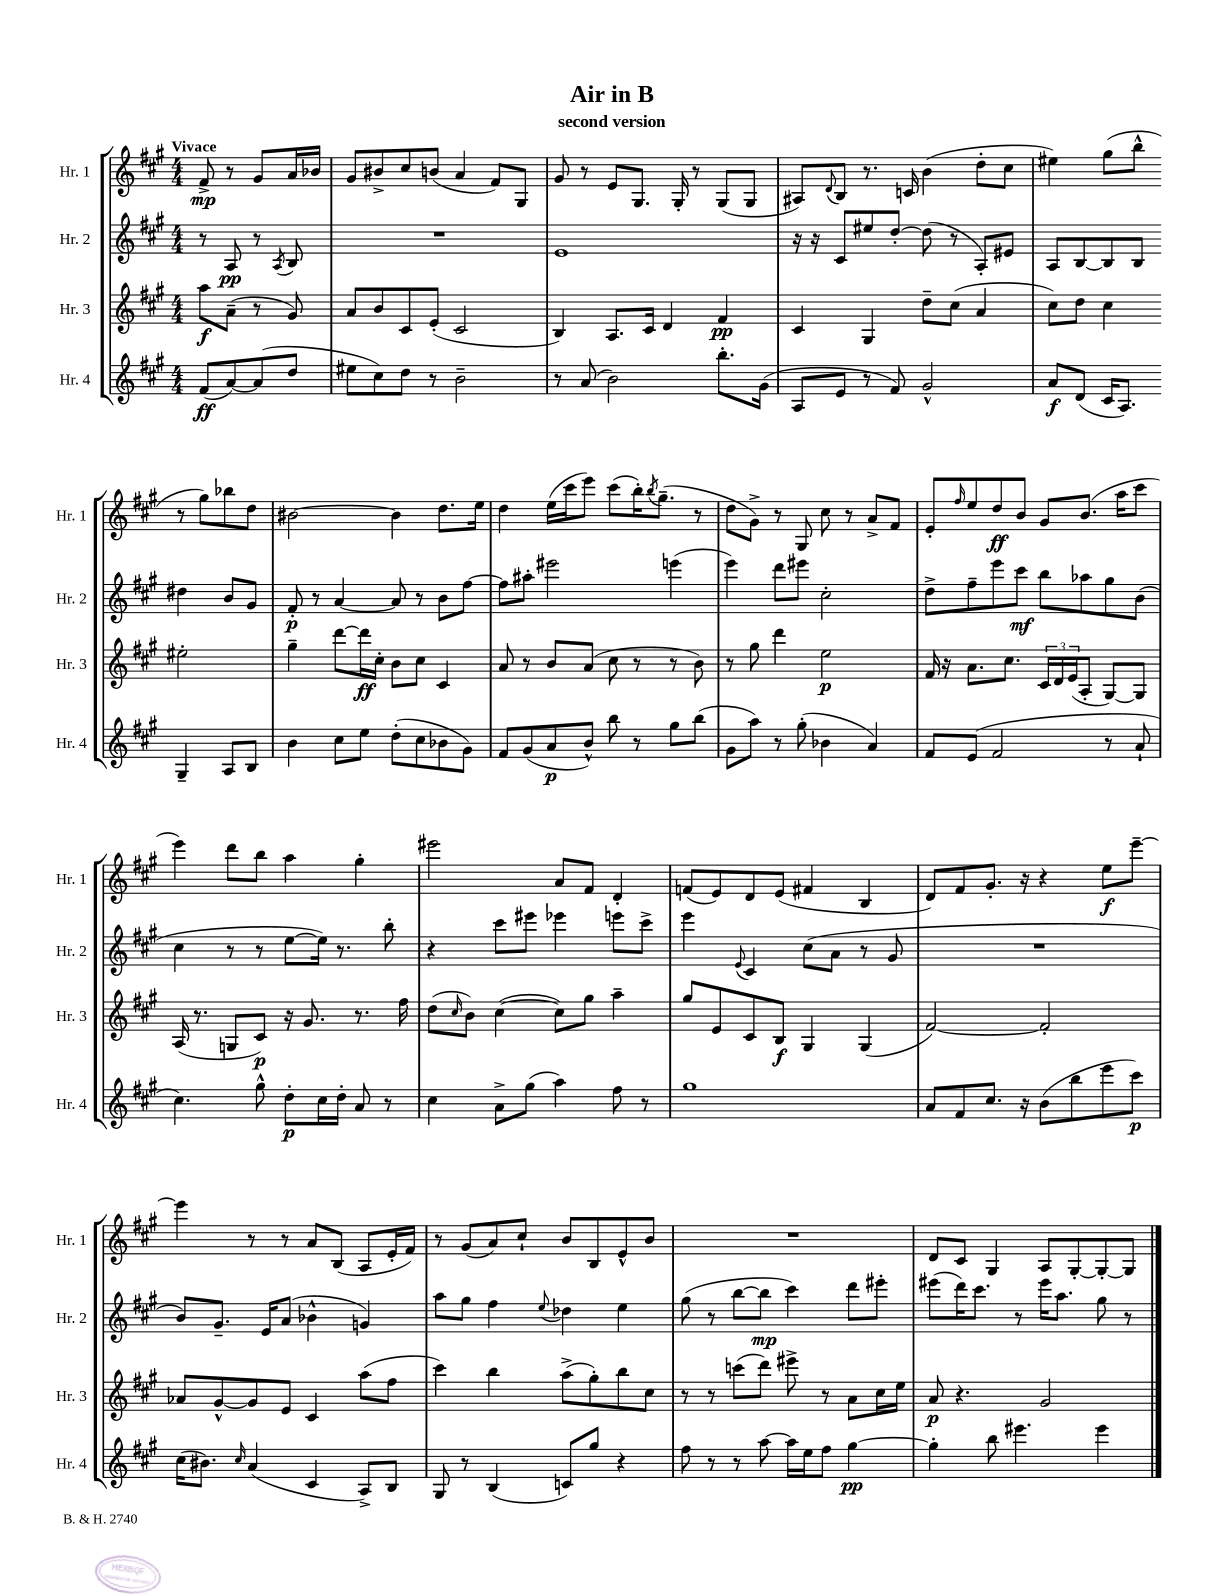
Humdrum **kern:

**kern	**kern	**kern	**kern
*staff4	*staff3	*staff2	*staff1
*clefG2	*clefG2	*clefG2	*clefG2
*k[f#c#g#]	*k[f#c#g#]	*k[f#c#g#]	*k[f#c#g#]
*M4/4	*M4/4	*M4/4	*M4/4
(8f#/L	8aa\L	8r	8f#^/
[8a/)	(8a~\J	8A/	8r
(8a/]	8r	8r	8g#/L
.	.	8qA/	.
8dd/J	8g#/)	8B/	16a/L
.	.	.	16b-/JJ
=	=	=	=
8ee#\L	8a/L	1r	8g#/L
8cc#\)	8b/	.	8b#^/
8dd\J	8c#/	.	8cc#/
8r	(8e'/J	.	(8b/J
2b~\	2c#/	.	4a/
.	.	.	8f#/L)
.	.	.	8G#/J
=	=	=	=
8r	4B/)	1e	8g#/
(8a/	.	.	8r
2b\)	8.A/L	.	8e/L
.	.	.	8.G#/J
.	16c#/Jk	.	.
.	4d/	.	.
.	.	.	16G#'/
.	.	.	8r
8.bb'\L	4f#/	.	(8G#/L
.	.	.	8G#/J
(16g#\Jk	.	.	.
=	=	=	=
8A/L	4c#/	16r	8A#/L)
.	.	16r	.
.	.	.	8qqd/
8e/J	.	8c#/L	8B/J
8r	4G#/	8ee#/	8.r
8f#/)	.	[8dd'/J	.
.	.	.	16c/
2g#^^/	8dd~\L	(8dd\]	(4b\
.	(8cc#\J	8r	.
.	4a/	8A'/L)	8dd'\L
.	.	8e#/J	8cc#\J
=	=	=	=
8a/L	8cc#\L)	8A/L	4ee#\)
(8d/J	8dd\J	[8B/	.
16c#/LK	4cc#\	8B/]	(8gg#\L
8.A/J)	.	.	.
.	.	8B/J	8bb^^\J
4G#~/	2ee#'\	4dd#\	8r
.	.	.	8gg#\L)
8A/L	.	8b/L	8bb-\
8B/J	.	8g#/J	8dd\J
=	=	=	=
4b\	4gg#~\	8f#'/	[2b#\
.	.	8r	.
8cc#\L	[8ddd\L	[4a/	.
8ee\J	16ddd\]L	.	.
.	16cc#'\JJ	.	.
(8dd'\L	8b\L	8a/]	4b#\]
8cc#\	8cc#\J	8r	.
8b-\	4c#/	8b\L	8.dd\L
8g#\J)	.	[8ff#\J	.
.	.	.	16ee\Jk
=	=	=	=
8f#/L	8a/	8ff#\]L	4dd\
(8g#/	8r	8aa#'\J	.
8a/	8b/L	2eee#\	(16ee\LL
.	.	.	16ccc#\J
8b^^/J)	(8a/J	.	8eee\J)
8bb\	8cc#\	.	(8ccc#\L
8r	8r	.	16bb'\K)
.	.	.	8qbb/
.	.	.	(8.gg#~\J
8gg#\L	8r	(4eee\	.
(8bb\J	8b\)	.	8r
=	=	=	=
8g#\L	8r	4eee\)	8dd\L
8aa\J)	8gg#\	.	8g#^\J)
8r	4ddd\	8ddd\L	8r
(8gg#'\	.	8eee#\J	8G#/
4b-\	2ee\	2cc#'\	8cc#\
.	.	.	8r
4a/)	.	.	8a^/L
.	.	.	8f#/J
=	=	=	=
8f#/L	16f#/	8dd^\L	8e'/L
.	16r	.	.
.	.	.	16qqff#/
(8e/J	8.a\L	8ff#~\	8ee/
2f#/	.	8eee\	8dd/
.	8.cc#\J	.	.
.	.	8ccc#\J	8b/J
.	24c#/LL	8bb\L	8g#/L
.	24d/	.	.
.	(24e/J	.	.
.	8A'/J	8aa-\	(8.b/J
8r	[8G#/L)	8gg#\	.
.	.	.	16aa\LK
8a`/	8G#/]J	(8b\J	8ccc#\J
=	=	=	=
4.cc#\)	(16A/	4cc#\	4eee\)
.	8.r	.	.
.	8G/L	8r	8ddd\L
8gg#^^\	8c#/J)	8r	8bb\J
8dd'\L	16r	[8ee\L	4aa\
.	8.g#/	.	.
16cc#\L	.	16ee\]Jk)	.
16dd'\JJ	.	8.r	.
8a/	8.r	.	4gg#'\
8r	.	8bb'\	.
.	16ff#\	.	.
=	=	=	=
4cc#\	(8dd\L	4r	2eee#\
.	16qqcc#/	.	.
.	8b\J)	.	.
8a^\L	([4cc#\	8ccc#\L	.
(8gg#\J	.	8eee#\J	.
4aa\)	8cc#\]L)	4eee-\	8a/L
.	8gg#\J	.	8f#/J
8ff#\	4aa~\	8eee\L	4d'/
8r	.	8ccc#^\J	.
=	=	=	=
1gg#	8gg#/L	4eee\	(8f/L
.	8e/	.	8e/)
.	.	8qqe/	.
.	8c#/	4c#/	8d/
.	8B/J	.	(8e/J
.	4G#/	(8cc#\L	4f#/
.	.	8a\J	.
.	(4G#/	8r	4B/
.	.	8g#/	.
=	=	=	=
8a/L	[2f#/)	1r	8d/L)
8f#/	.	.	8f#/
8.cc#/J	.	.	8.g#'/J
16r	.	.	16r
(8b\L	2f#'/]	.	4r
8bb\	.	.	.
8eee\	.	.	8ee\L
8ccc#\J)	.	.	[8eee~\J
=	=	=	=
(16cc#\LK	8a-/L	8b/L)	4eee\]
8.b#\J)	.	.	.
.	[8g#^^/	8.g#~/J	.
16qqcc#/	.	.	.
(4a/	8g#/]	.	8r
.	.	16e/LK	.
.	8e/J	(8a/J	8r
4c#/	4c#/	4b-^^\	8a/L
.	.	.	(8B/J
8A^/L)	(8aa\L	4g/)	8A/L
8B/J	8ff#\J	.	16e'/L
.	.	.	16f#/JJ)
=	=	=	=
8G#/	4ccc#\)	8aa\L	8r
8r	.	8gg#\J	(8g#/L
(4B/	4bb\	4ff#\	8a/)
.	.	.	8cc#`/J
.	.	8qqee/	.
8c/L)	(8aa^\L	4dd-\	8b/L
8gg#/J	8gg#'\)	.	8B/
4r	8bb\	4ee\	8e^^/
.	8cc#\J	.	8b/J
=	=	=	=
8ff#\	8r	(8gg#\	1r
8r	8r	8r	.
8r	(8ccc\L	[8bb\L	.
[8aa\	8ddd\J)	8bb\]J	.
16aa\]LL	8eee#^\	4ccc#\)	.
16ee\J	.	.	.
8ff#\J	8r	.	.
[4gg#\	8a\L	8ddd\L	.
.	16cc#\L	8eee#'\J	.
.	16ee\JJ	.	.
=	=	=	=
4gg#'\]	8a/	(8eee#\L	8d/L
.	4.r	16ddd\K)	8c#/J
.	.	8.ccc#\J	.
8bb\	.	.	4G#/
4.eee#\	.	8r	.
.	2g#/	16eee#\LK	8A/L
.	.	8.aa\J	.
.	.	.	[8G#'/
4eee#\	.	8gg#\	8G#'/_
.	.	8r	8G#/]J
==	==	==	==
*-	*-	*-	*-
